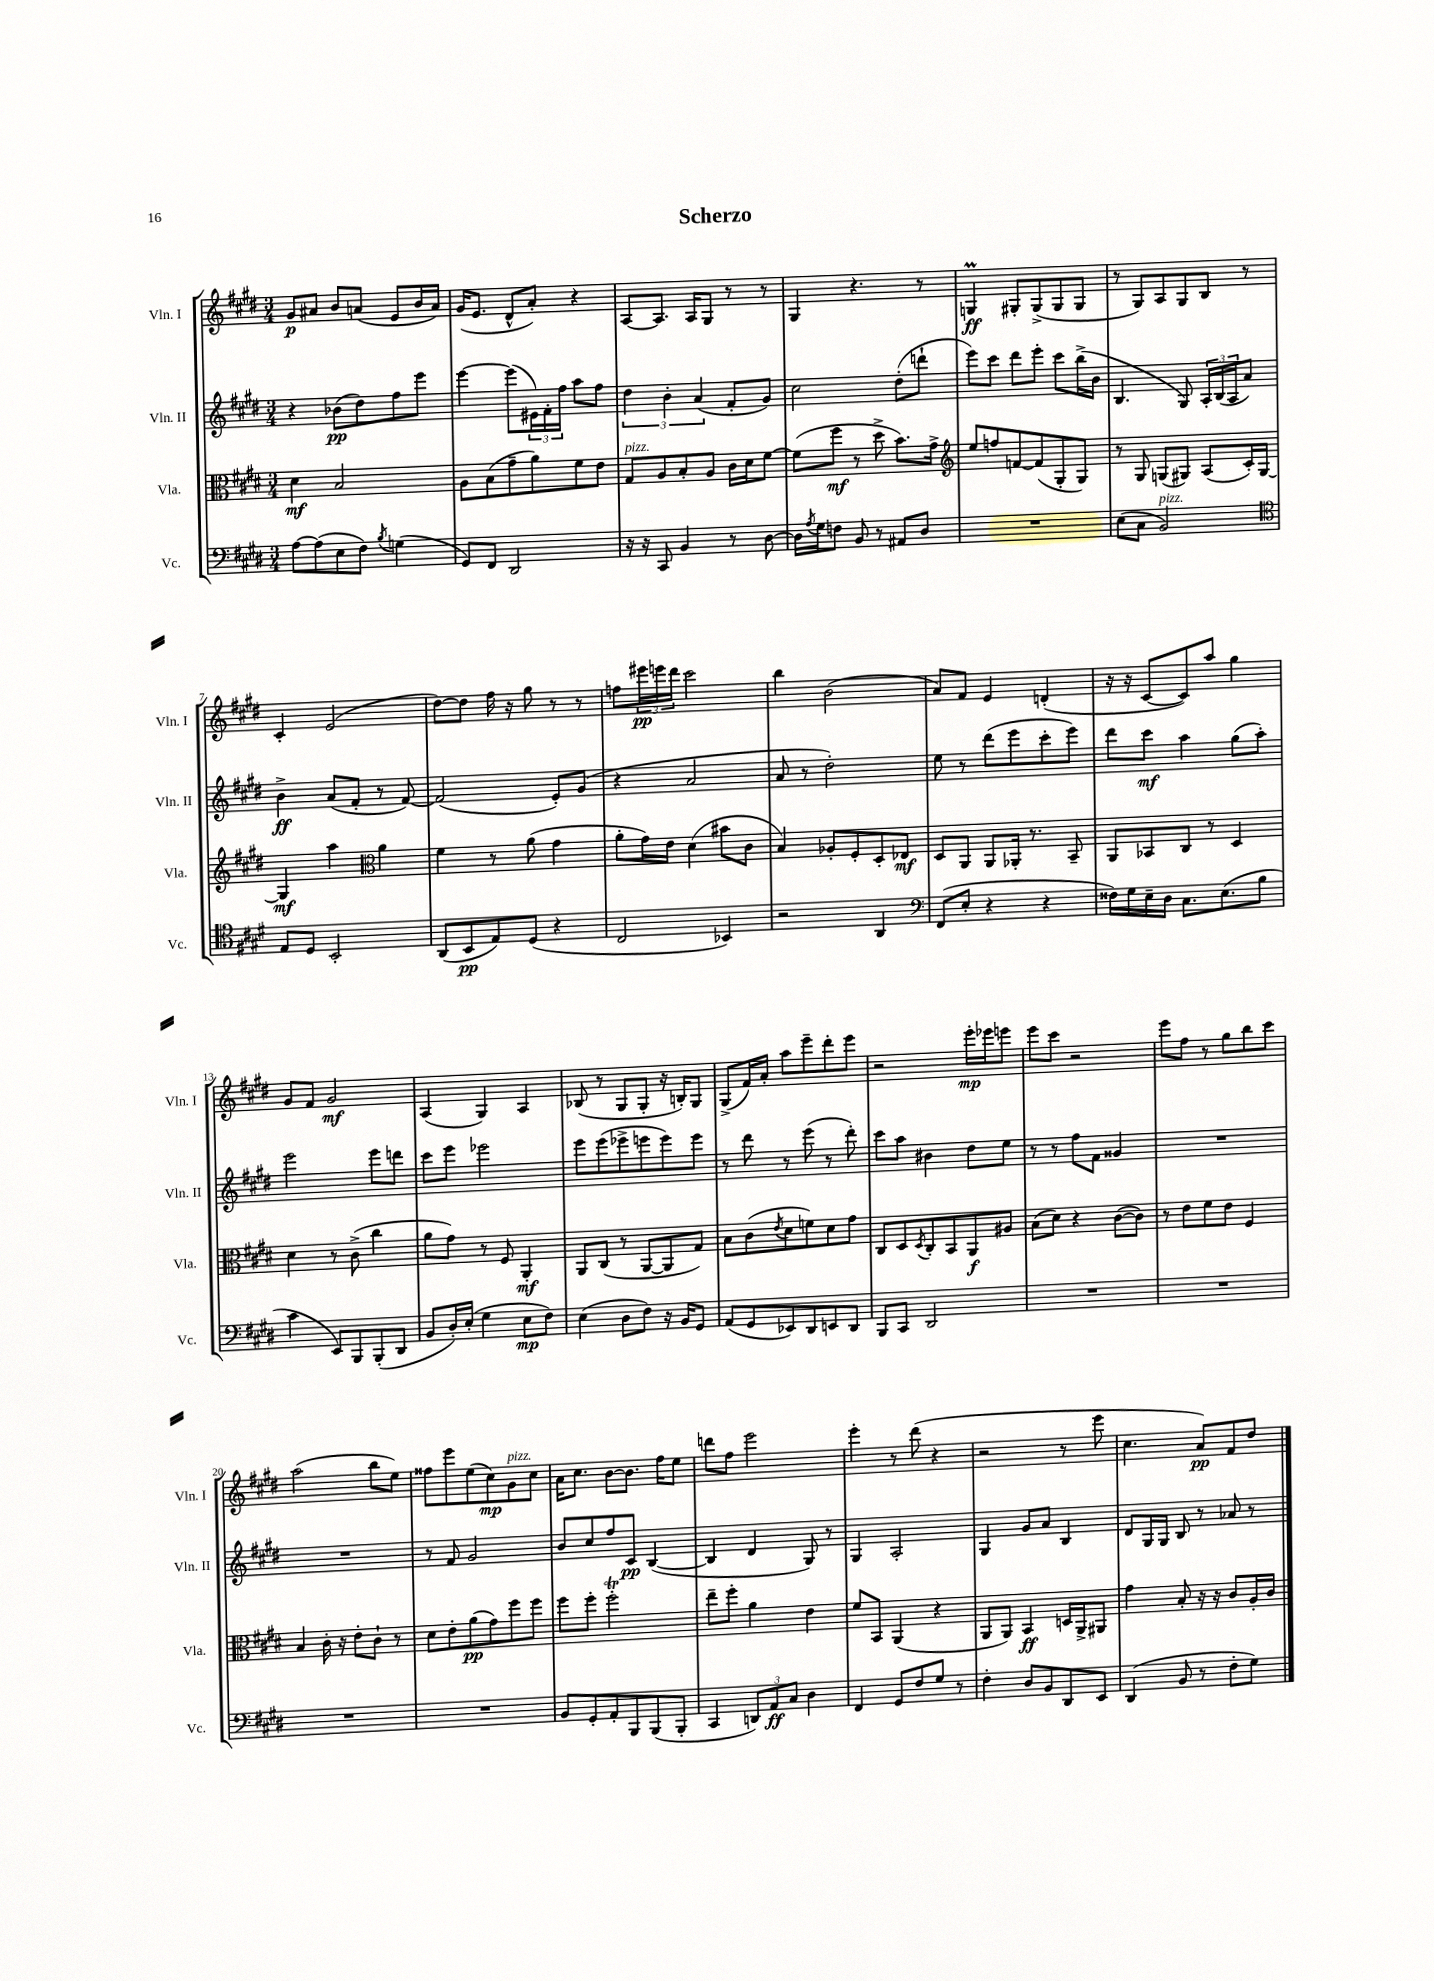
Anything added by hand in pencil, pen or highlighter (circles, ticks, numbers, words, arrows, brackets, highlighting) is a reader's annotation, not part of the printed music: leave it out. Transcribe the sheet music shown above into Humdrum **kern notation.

**kern	**kern	**kern	**kern
*staff4	*staff3	*staff2	*staff1
*clefF4	*clefC3	*clefG2	*clefG2
*k[f#c#g#d#]	*k[f#c#g#d#]	*k[f#c#g#d#]	*k[f#c#g#d#]
*M3/4	*M3/4	*M3/4	*M3/4
[8A	4d#	4r	8g#
(8A]	.	.	8a#
8E	2B	(8b-	8b
8F#)	.	8dd#)	(8a
8qB	.	.	.
(4G	.	8ff#	8e
.	.	8eee	16b
.	.	.	16a)
=	=	=	=
8GG#)	8A	[4eee	(16g#
.	.	.	8.e
8FF#	(8B	.	.
2DD#	8g#~	(8eee]	8d#^^
.	8a)	24e#)	8a')
.	.	24f#'	.
.	.	24ff#	.
.	8f#	8aa	4r
.	8e	8ff#	.
=	=	=	=
16r	8G#	6dd#	[8A
16r	.	.	.
8CC#	8A	.	8.A]
.	.	6b'	.
4BB	8B'	.	.
.	.	.	16A
.	.	(6a	.
.	8A	.	8G#
8r	16c#	8f#'	8r
.	16d#	.	.
[8D#	[8f#	8g#)	8r
=	=	=	=
16D#]	(8f#]	2cc#	4G#
8qA	.	.	.
16G#	.	.	.
8F	8ff#	.	.
8BB	8r	.	4.r
8r	8dd#^	.	.
8AA#	8.b)	(8dd#'	.
8D#	.	8ddd`	8r
.	16g#^	.	.
=	=	=	=
*	*clefG2	*	*
2.r	8ee	8eee)	4G
.	8ff	8ccc#	.
.	[8f	8ddd#	8G#'
.	(8f]	8eee'	(8G#^
.	8G#'	8ccc#	8G#
.	8G#)	(16bb^	8G#
.	.	16b	.
=	=	=	=
(8E	8r	4.B	8r
8C#	8G#	.	8G#)
2BB)	(8G	.	8A
.	8G#)	8G#)	8G#
.	(8A	24A'	8B
.	.	(24B	.
.	.	24A	.
.	16c#')	8a)	8r
.	[16G#	.	.
=	=	=	=
*clefC4	*	*	*
8E	4G#]	4b^	4c#'
8D#	.	.	.
2BB'	4aa	(8a	(2e
.	.	8f#'	.
*	*clefC3	*	*
.	4a	8r	.
.	.	[8f#)	.
=	=	=	=
(8AA	4f#	(2f#]	[8dd#)
8BB	.	.	8dd#]
8E)	8r	.	16ff#
.	.	.	16r
(8D#	(8a	.	8gg#
4r	4g#	8e')	8r
.	.	(8g#	8r
=	=	=	=
2C#	8a'	4r	8ff
.	16g#)	.	24eee#
.	.	.	24eee
.	16e	.	.
.	.	.	24ddd#
.	(4d#	2a	2ccc#
4BB-)	8b#	.	.
.	8c#	.	.
=	=	=	=
2r	4B)	8a	4bb
.	.	8r	.
.	8A-'	2dd#')	(2b
.	8F#'	.	.
4AA	8D#'	.	.
.	8E-	.	.
=	=	=	=
*clefF4	*	*	*
(8FF#	8D#	8ee	8a)
8E'	8AA	8r	8f#
4r	8AA	(8ddd#	4e
.	16AA-'	8eee	.
.	8.r	.	.
4r	.	8ccc#'	(4d'
.	8BB~	8eee)	.
=	=	=	=
16F##)	8AA	8ddd#	16r
16G#	.	.	16r
16E~	8BB-	8ccc#	[8c#
16D#	.	.	.
8.C#	8C#	4aa	8c#])
.	8r	.	8aa
(8.E	.	.	.
.	4D#	(8gg#	4gg#
8B	.	8aa')	.
=	=	=	=
4c#	4d#	2eee	8g#
.	.	.	8f#
8EE)	8r	.	2g#
8BBB	(8c#^	.	.
(8BBB'	4cc#	8eee	.
8DD#	.	8ddd	.
=	=	=	=
8BB	8a	8ccc#	(4A
16D#')	8g#)	8eee	.
(16E'	.	.	.
4G#	8r	2eee-	4G#)
.	8F#	.	.
8E	4AA'	.	4A
8F#)	.	.	.
=	=	=	=
(4E	8AA	8eee	(8B-
.	(8C#	(8eee	8r
8D#	8r	8eee-^	8G#
8F#)	[8AA	8eee	8G#'
16r	8AA]	8eee)	16r
16BB	.	.	16B')
8GG#	8G#)	8eee	8G#
=	=	=	=
(8AA	8B	8r	(8G#^
8GG#	(8c#	8ddd#	16f#)
.	.	.	16a'
.	8qe	.	.
8EE-)	8d#	8r	8aa
8DD#	8f)	(8eee	8eee~
8EE	8d#	8r	8ddd#'
8DD#	8g#	8ddd#')	8eee
=	=	=	=
8BBB	8C#	8ccc#	2r
8CC#	8D#	8aa	.
.	8qD#	.	.
2DD#	8C#'	4b#	.
.	8BB	.	.
.	8AA	8dd#	16eee'
.	.	.	16eee-
.	8A#	8ee	8eee
=	=	=	=
2.r	(8B	8r	8eee
.	8d#)	8r	8ccc#
.	4r	8ff#	2r
.	.	8f#	.
.	([8c#	4g##	.
.	8c#])	.	.
=	=	=	=
2.r	8r	2.r	8eee
.	8e	.	8ff#
.	8f#	.	8r
.	8e	.	8gg#
.	4F#	.	8bb
.	.	.	8ccc#
=	=	=	=
2.r	4B	2.r	(2aa
.	16c#'	.	.
.	16r	.	.
.	8e'	.	.
.	8c#`	.	8bb
.	8r	.	8ee)
=	=	=	=
2.r	8d#	8r	8ff##
.	8e'	8f#	8eee
.	(8a	2g#	(8ee
.	8g#)	.	8cc#)
.	8ff#	.	8g#
.	8ff#	.	8cc#
=	=	=	=
8BB	8ff#	8b	16a
.	.	.	8.cc#
8GG#'	8ff#'	8cc#	.
8AA'	2ff#'	8ff#	[8b
8BBB	.	8c#	8.b]
(8BBB	.	([4B	.
.	.	.	16ff#
8BBB'	.	.	8ee
=	=	=	=
4CC#	8ee~	4B]	8ddd
.	8ff#'	.	8ff#
12DD)	4a	4d#	2eee
12AA	.	.	.
12C#	.	.	.
4D#	4e	8G#)	.
.	.	8r	.
=	=	=	=
4FF#	8f#	4G#	4eee'
.	8BB	.	.
8GG#	(4AA	2A'	8r
8F#	.	.	(8ddd#
8G#	4r	.	4r
8r	.	.	.
=	=	=	=
4F#'	8AA	4G#	2r
.	8AA)	.	.
8D#	4BB	8g#	.
8BB	.	8a	.
8DD#	16D	4B	8r
.	16AA^	.	.
8EE	8AA#	.	8eee
=	=	=	=
(4DD#	4g#	8d#	4.cc#
.	.	16G#	.
.	.	16G#	.
8BB	8B'	8B	.
8r	16r	8r	8a)
.	16r	.	.
8F#'	8c#	8a-	8f#
8G#)	16A'	8r	8dd#
.	16c#	.	.
==	==	==	==
*-	*-	*-	*-
